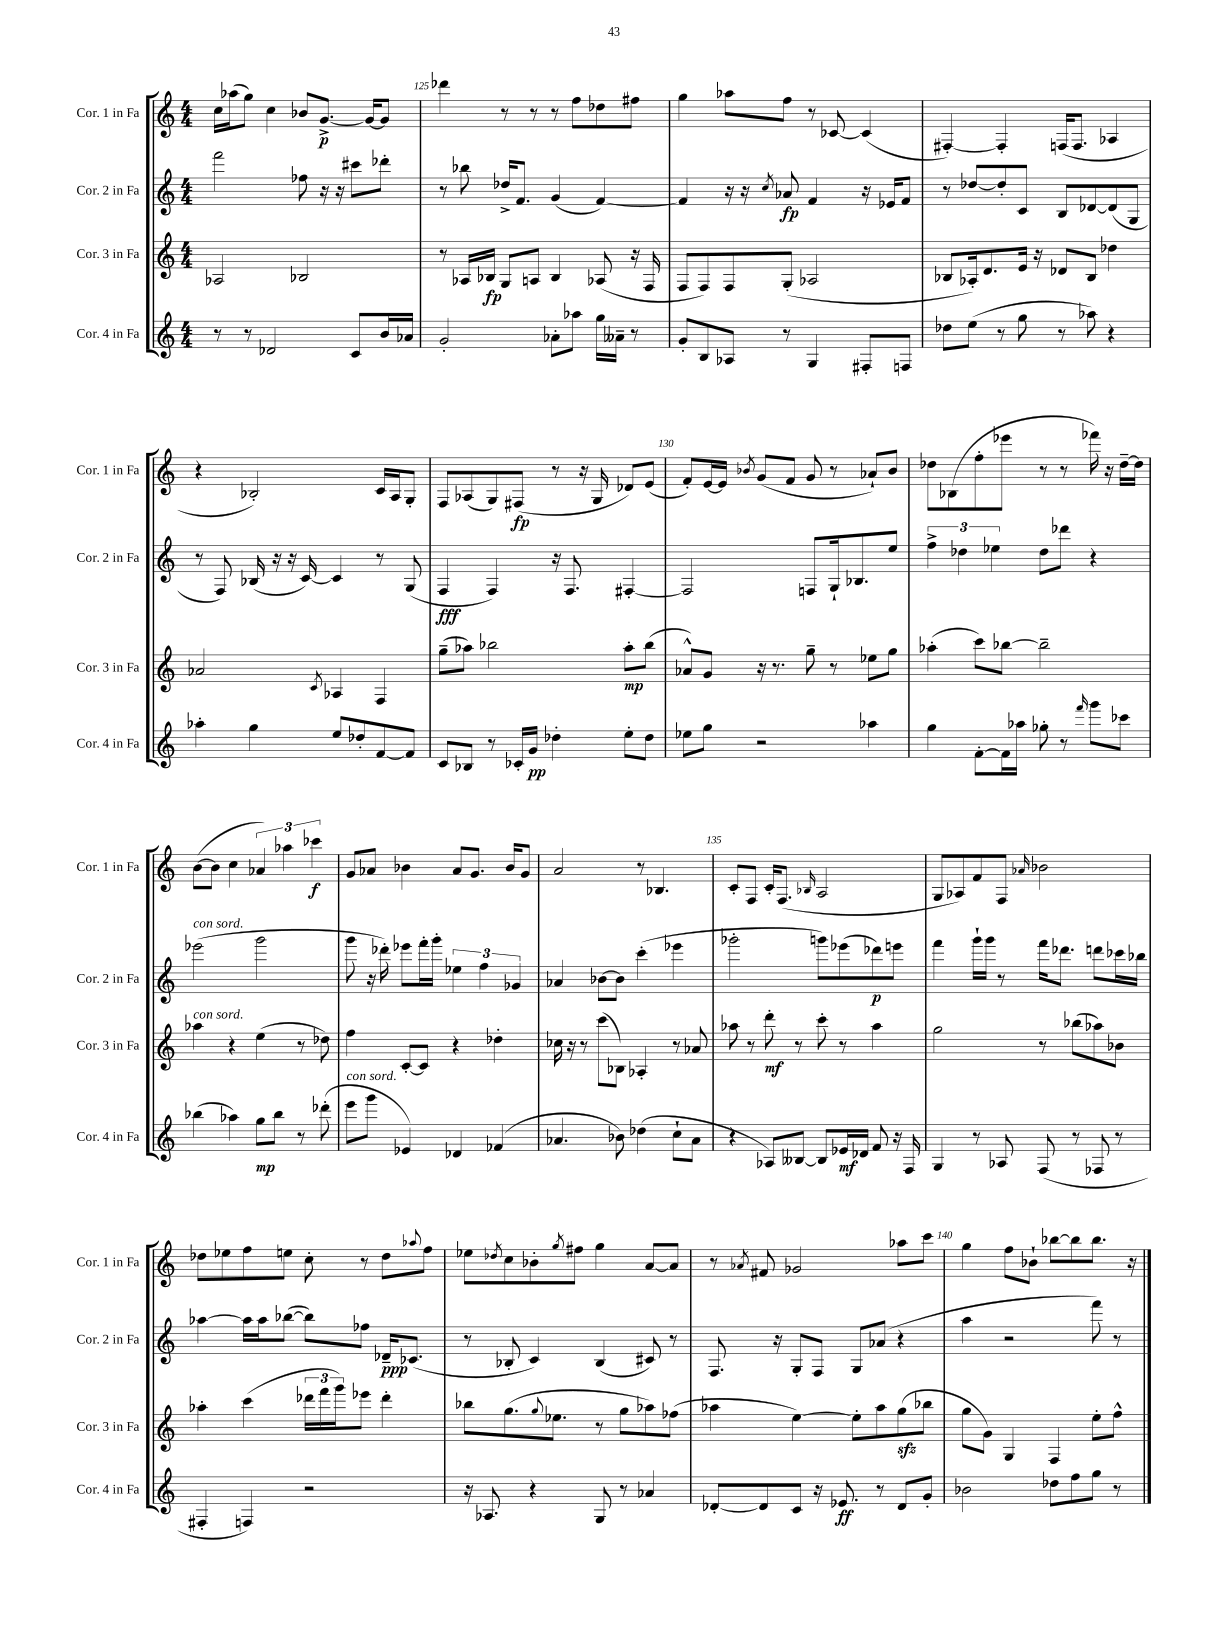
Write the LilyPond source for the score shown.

<<
\new StaffGroup <<
\new Staff = "s0" \with { instrumentName = "Cor. 1 in Fa" shortInstrumentName = "Cor. 1 in Fa" } {
    \clef treble \key c \major \numericTimeSignature \time 4/4
    c''16 aes''16( g''8) c''4 bes'8 g'8.~->\p g'16~ g'8 |
    des'''4 r8 r8 r8 f''8 des''8 fis''8 |
    g''4 aes''8 f''8 r8 ces'8~ ces'4( |
    fis4~-.) fis4-. f16( f8. aes4 |
    r4 bes2-.) c'16 a16 g8-. |
    f8 aes8( g8) fis8\fp( r8 r16 g16 des'8) e'8( |
    f'8-.) e'16~ e'16 \acciaccatura { bes'8 } g'8( f'8 g'8 r8 aes'8-!) bes'8 |
    des''8 bes8( f''8-. ees'''8 r8 r8 fes'''16) r16 des''16~-- des''16 |
    b'8~( b'8 c''4 \tuplet 3/2 { aes'4) aes''4 ces'''4\f } |
    g'8 aes'8 bes'4 aes'8 g'8. bes'16 g'8 |
    a'2 r8 bes4. |
    c'8-. f8 c'16-. f8.( \grace { bes16 } a2 |
    g8 aes8) f'8 f8 \grace { aes'16 } bes'2 |
    des''8 ees''8 f''8 e''8 c''8-. r8 des''8 \appoggiatura { aes''8 } f''8 |
    ees''8 \acciaccatura { des''8 } c''8 bes'8-. \acciaccatura { g''8 } fis''8 g''4 a'8~ a'8 |
    r8 \acciaccatura { aes'8 } fis'8 ges'2 aes''8 c'''8 |
    g''4 f''8 bes'8-! bes''8~ bes''8 bes''8. r16 \bar "|." |
}
\new Staff = "s1" \with { instrumentName = "Cor. 2 in Fa" shortInstrumentName = "Cor. 2 in Fa" } {
    \clef treble \key c \major \numericTimeSignature \time 4/4
    f'''2 fes''8 r16 r16 cis'''8 des'''8-. |
    r8 bes''8 des''16-> f'8. g'4( f'4~) |
    f'4 r16 r16 \acciaccatura { c''8 } aes'8\fp f'4 r16 ees'16 f'8 |
    r8 des''8~ des''8-. c'8 b8 des'8~ des'8( g8 |
    r8 f8) bes16( r16 r16 c'16~) c'4 r8 g8( |
    f4\fff f4) r16 f8. fis4~-. |
    fis2 f8 g16-! bes8. e''8 |
    \tuplet 3/2 { f''4-> des''4 ees''4 } des''8 des'''8 r4 |
    ees'''2^\markup { \italic "con sord." }( g'''2 |
    g'''8 r16 des'''16-.) ees'''8 f'''16-. g'''16-. \tuplet 3/2 { ees''4 f''4 ges'4 } |
    aes'4 bes'8~ bes'8 c'''4-.( ees'''4 |
    ges'''2-. g'''8) ees'''8( des'''8\p) e'''8 |
    f'''4 g'''16-! g'''16 r8 f'''16 des'''8. d'''8 ces'''16 bes''16 |
    aes''4~ aes''16 aes''16 bes''8~( bes''8) fes''8 des'16--\ppp ces'8.( |
    r8 bes8-. c'4) bes4( cis'8) r8 |
    f8. r16 g8-. f8 g8 aes'8( r4 |
    a''4 r2 f'''8) r8 \bar "|." |
}
\new Staff = "s2" \with { instrumentName = "Cor. 3 in Fa" shortInstrumentName = "Cor. 3 in Fa" } {
    \clef treble \key c \major \numericTimeSignature \time 4/4
    aes2 bes2 |
    r8 aes16 bes16\fp g8 a8 bes4 aes8( r16 f16 |
    f8 f8) f8 g8-.( aes2 |
    bes8 aes16-.) d'8. e'16 r16 des'8 bes8 des''4 |
    aes'2 \acciaccatura { c'8 } aes4 f4 |
    g''8--( aes''8) bes''2 aes''8-.\mp bes''8( |
    aes'8-^) g'8 r16 r8. g''8-- r8 ees''8 g''8 |
    aes''4-.( c'''8) bes''8~ bes''2-- |
    aes''4^\markup { \italic "con sord." } r4 e''4( r8 des''8) |
    f''4 c'8~-. c'8 r4 des''4-. |
    ces''16 r16 r8 c'''8( bes8) aes4-. r8 aes'8 |
    aes''8 r8 d'''8-.\mf r8 c'''8-. r8 aes''4 |
    g''2 r8 bes''8( aes''8) bes'8 |
    aes''4-. c'''4( \tuplet 3/2 { des'''16 f'''16 g'''16) } ees'''8 des'''4-. |
    bes''8 g''8.( \appoggiatura { g''8 } ees''8. r8 g''8 aes''8) fes''8( |
    aes''4 e''4~) e''8-. aes''8 g''8\sfz( bes''8 |
    g''8 g'8) g4 f4 e''8-. f''8-^ \bar "|." |
}
\new Staff = "s3" \with { instrumentName = "Cor. 4 in Fa" shortInstrumentName = "Cor. 4 in Fa" } {
    \clef treble \key c \major \numericTimeSignature \time 4/4
    r8 r8 des'2 c'8 b'16 aes'16 |
    g'2-. aes'8-. aes''8 g''16 aeses'16-- r8 |
    g'8-. b8 aes8 r8 g4 fis8-. f8 |
    des''8 e''8( r8 g''8 r8 aes''8) r4 |
    aes''4-. g''4 e''8 des''8-. f'8~ f'8 |
    c'8 bes8 r8 ces'16-. g'16\pp des''4-. e''8-. des''8 |
    ees''8 g''8 r2 aes''4 |
    g''4 f'8~-. f'16 aes''16 ges''8-. r8 \grace { f'''16 } g'''8 ces'''8 |
    bes''4( aes''4) g''8\mp bes''8 r8 des'''8-.( |
    e'''8^\markup { \italic "con sord." } g'''8 ees'4) des'4 fes'4( |
    aes'4. bes'8) des''4( c''8-! aes'8 |
    r4 aes8) beses8~ beses8 ees'16\mf des'16 f'8 r16 f16 |
    g4 r8 aes8 f8( r8 fes8 r8 |
    fis4-. f4) r2 |
    r16 aes8. r4 g8 r8 aes'4 |
    des'8~-. des'8 c'8 r16 ees'8.\ff r8 des'8 g'8-. |
    bes'2 des''8 f''8 g''8 r8 \bar "|." |
}
>>
>>
\layout { \context { \Score currentBarNumber = #124 \override BarNumber.break-visibility = ##(#f #t #t) barNumberVisibility = #(every-nth-bar-number-visible 5) } }
